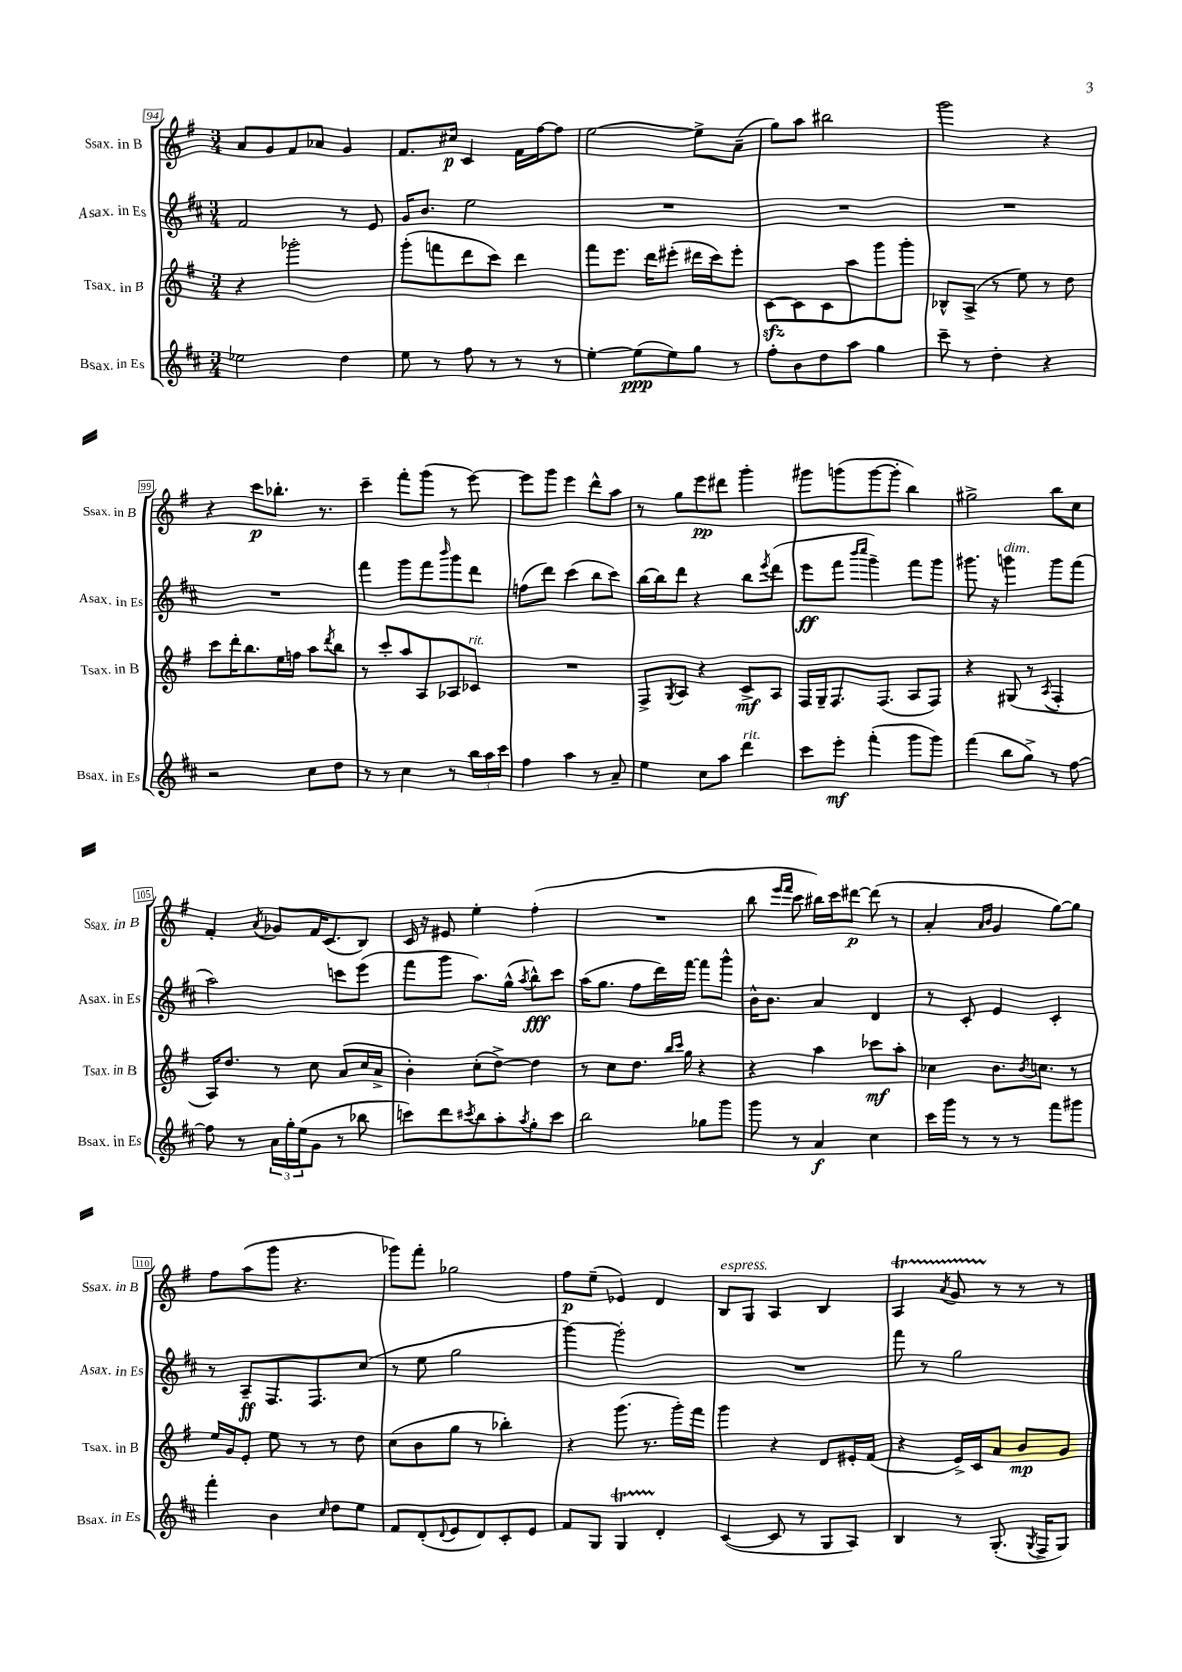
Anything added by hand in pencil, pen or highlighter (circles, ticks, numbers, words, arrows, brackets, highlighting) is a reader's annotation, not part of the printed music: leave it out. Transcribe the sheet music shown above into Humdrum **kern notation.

**kern	**kern	**kern	**kern
*staff4	*staff3	*staff2	*staff1
*clefG2	*clefG2	*clefG2	*clefG2
*k[f#c#]	*k[f#]	*k[f#c#]	*k[f#]
*M3/4	*M3/4	*M3/4	*M3/4
2ee-	4r	2f#	8a
.	.	.	8g
.	2ggg-'	.	8f#
.	.	.	8a-
4dd	.	8r	4g
.	.	8e	.
=	=	=	=
8ee	(8ggg'	16g	8.f#
.	.	8.b	.
8r	8fff	.	.
.	.	.	16cc#
8ff#	8ddd	2ee	4c
8r	8ccc)	.	.
8r	4ddd	.	16f#
.	.	.	[16ff#
8r	.	.	8ff#]
=	=	=	=
[4ee'	8fff#	2.r	[2ee
.	8.eee	.	.
(8ee]	.	.	.
.	16ddd	.	.
8ee)	(8eee#'	.	.
8gg	16ddd#	.	8ee^]
.	16ccc)	.	.
8r	8eee#'	.	(8a~
=	=	=	=
8ff#'	[8c	2.r	8gg)
8b	8c]	.	8aa
8dd	8c	.	2bb#
8aa	8aa	.	.
4gg	8ggg	.	.
.	8ggg'	.	.
=	=	=	=
8ccc#~	8B-^^	2.r	2ggg
8r	(8A^	.	.
4dd'	8r	.	.
.	8ee)	.	.
4r	8r	.	4r
.	8dd	.	.
=	=	=	=
2r	8ccc	2.r	4r
.	16ddd'	.	.
.	8.bb	.	.
.	.	.	8ccc
.	16ee	.	8.bb-'
.	16ff	.	.
8cc#	8aa	.	.
.	.	.	8.r
.	8qddd	.	.
8dd	8bb	.	.
=	=	=	=
8r	8r	4fff#	4ccc~
8r	8ccc'	.	.
4cc#	8aa	8ggg	8fff#'
.	8A	8fff#	(8ggg
.	.	16qqbbb	.
8r	8A-	8ggg	8r
24bb	8c-	8ddd	[8eee)
24aa	.	.	.
24ccc#	.	.	.
=	=	=	=
4ff#	2.r	(8ff	8eee]
.	.	8ddd)	8ggg
4aa	.	(4ccc#	4eee
8r	.	8bb	8ddd^^
8a~	.	8ccc#)	8aa
=	=	=	=
4ee	8F#^	[16bb	8r
.	.	16bb]	.
.	8qG	.	.
.	8A	8ddd	8gg
8cc#	4r	4r	8eee
8aa	.	.	8ddd#
4ddd	8c^	8bb	4ggg'
.	.	8qeee	.
.	8A	(8ddd	.
=	=	=	=
8ccc#	16F#	8eee	8ggg#
.	16G~	.	.
8eee'	8.F#	8fff#	(8ggg
.	.	16qqbbb	.
.	.	16qqcccc#	.
(4fff#'	.	4ggg~)	[8ggg
.	(8.F#	.	.
.	.	.	8ggg']
8ggg	8A	8fff#	4bb)
8ggg)	8F#)	8ggg	.
=	=	=	=
(4fff#	4r	8.ggg#	2gg#^
.	.	16r	.
8bb	(8G#	4ggg	.
8gg^)	8r	.	.
.	8qA	.	.
8r	4F#'	8ggg	8bb
[8ff#	.	(8fff#	8cc
=	=	=	=
8ff#]	16A)	2aa)	4f#'
.	8.dd	.	.
8r	.	.	.
.	.	.	8qa
24a	8r	.	8g-
24gg'	.	.	.
(24ee	.	.	.
8g	8cc	.	16f#
.	.	.	(8.c
8r	(8a	8ccc	.
8bb-	16cc	(8eee	8B)
.	16a^	.	.
=	=	=	=
8ccc)	4b')	8fff#	16c
.	.	.	16r
8ddd	.	8ggg	8e#
8qccc#	.	.	.
8bb	(8cc'	8.aa)	4ee'
8aa'	[8dd^)	.	.
.	.	(16gg^^	.
8qaa	.	8qaa	.
8gg'	4dd]	8bb^^)	(4ff#'
8ccc#	.	8ccc#	.
=	=	=	=
2bb	8r	(16aa	2.r
.	.	8.gg	.
.	8cc	.	.
.	8.dd	8ff#	.
.	.	16ddd)	.
.	16qqbb	.	.
.	16qqccc	.	.
.	16gg	[16fff#	.
8gg-	4r	8fff#]	.
8ggg	.	8ggg^^	.
=	=	=	=
8ggg	4r	16b^^	8bb
.	.	8.b	.
.	.	.	16qqeee
.	.	.	16qqfff#
8r	.	.	8ccc
4a	4aa	4a	16bb#)
.	.	.	16ccc
.	.	.	[8ddd#
4cc#	8ccc-	4d	(8ddd#]
.	8aa'	.	8r
=	=	=	=
16ccc#	4cc-	8r	4a'
16ggg	.	.	.
8r	.	8c#'	.
.	.	.	16qqa
.	.	.	16qqb
8r	8.b	4e	4g
8r	.	.	.
.	8qb	.	.
.	8.cc	.	.
8fff#	.	4c#'	[8gg)
8ggg#	8r	.	8gg]
=	=	=	=
4fff#'	16ee	8r	8ff#
.	16g	.	.
.	8e'	8A~	(8aa
4b	8ee	8.F#	8ggg
.	8r	.	4.r
.	.	8.F#	.
16qqcc#	.	.	.
8dd	8r	.	.
8ee	8dd	(8cc#	.
=	=	=	=
8f#	(8cc	8r	8ggg-)
(8d'	8b	8ee	8fff#'
8qqd	.	.	.
8e	8gg	2gg	2gg-
8d)	8r	.	.
8c#'	4bb-')	.	.
8e	.	.	.
=	=	=	=
8f#	4r	[4ggg)	8ff#
8G	.	.	(8ee~
4G	(8.ggg	2ggg']	4e-)
.	8.r	.	.
4d'	.	.	4d
.	16ggg')	.	.
.	16fff#	.	.
=	=	=	=
([4c#	4ggg	2.r	8B
.	.	.	8G
8c#]	4r	.	4A
8r	.	.	.
8G	8d	.	4B
8A)	16e#'	.	.
.	(16f#	.	.
=	=	=	=
4B	4r	8fff#	4A
.	.	8r	.
.	.	.	8qa
8r	16e^)	2gg	8g
.	16c	.	.
(8.G'	8a	.	8r
.	8b	.	8r
8qG	.	.	.
16F#^	.	.	.
8G)	8g	.	8r
==	==	==	==
*-	*-	*-	*-
